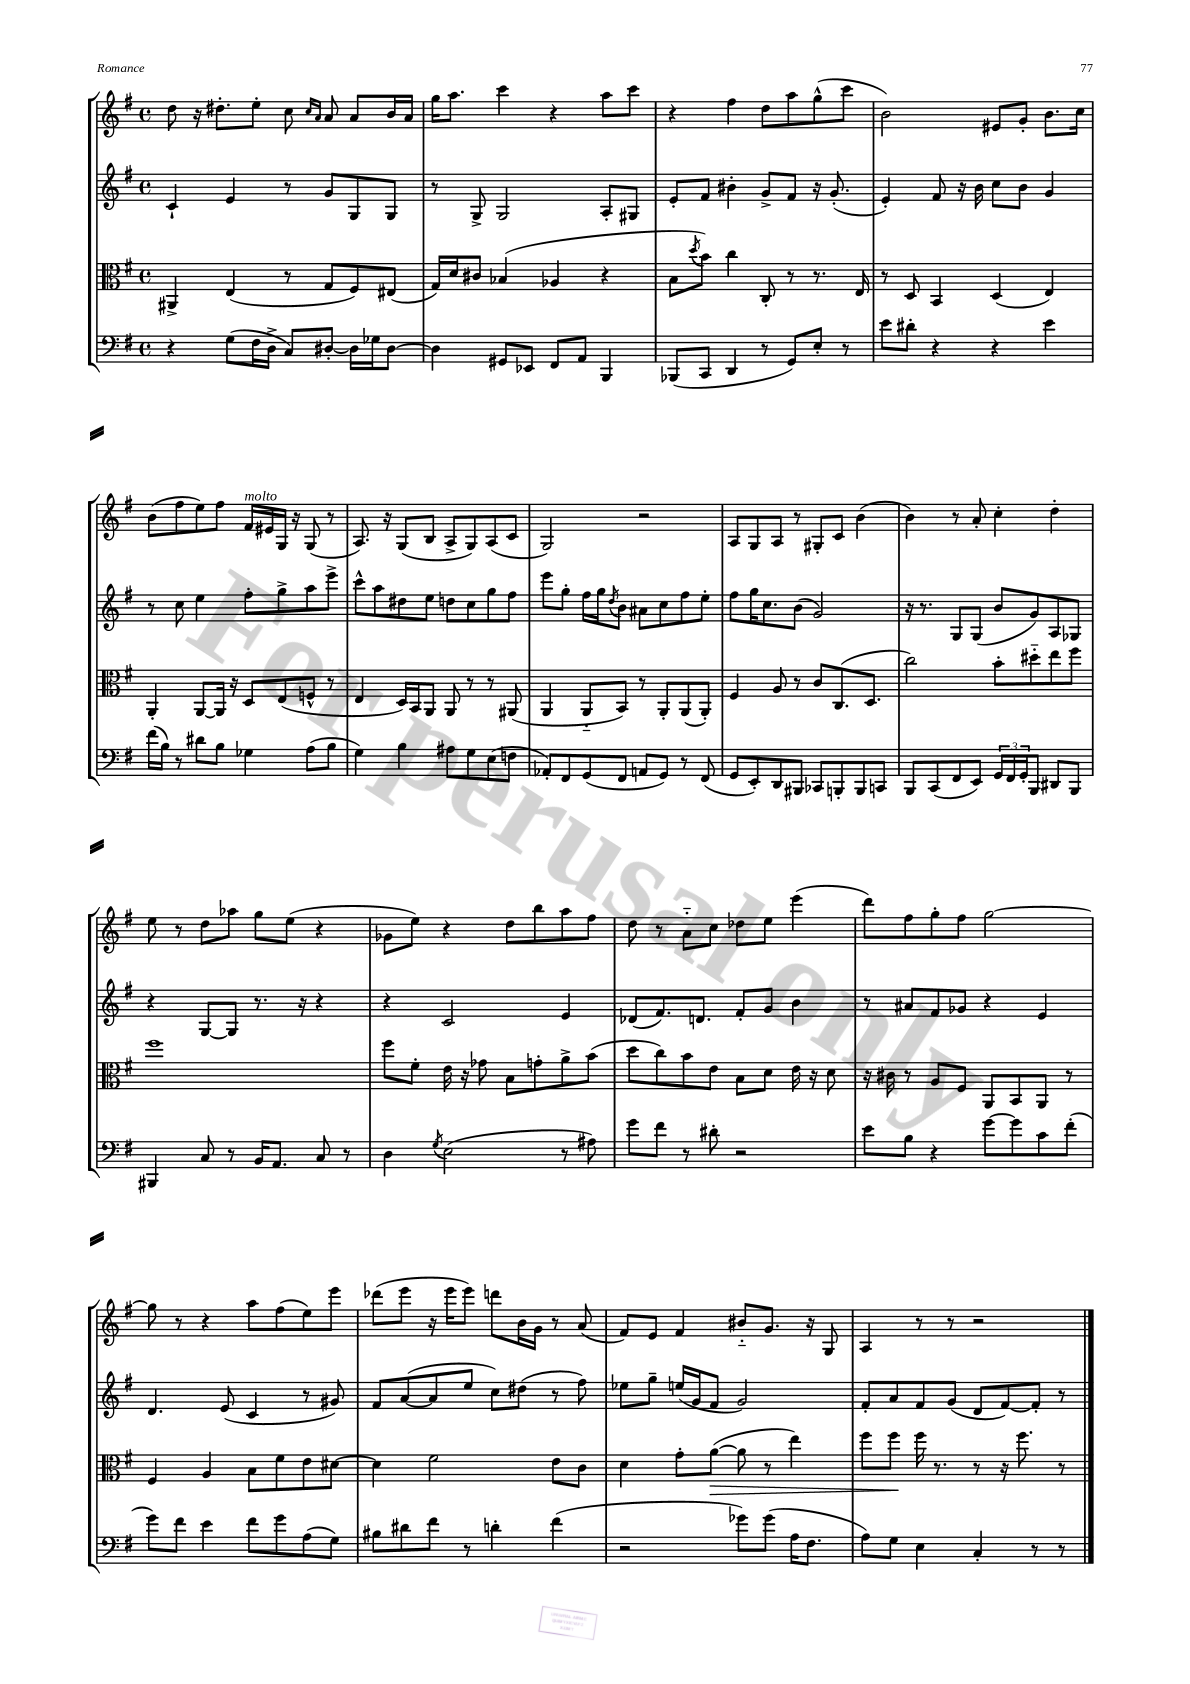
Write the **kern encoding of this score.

**kern	**kern	**kern	**kern
*staff4	*staff3	*staff2	*staff1
*clefF4	*clefC3	*clefG2	*clefG2
*k[f#]	*k[f#]	*k[f#]	*k[f#]
*M4/4	*M4/4	*M4/4	*M4/4
*met(c)	*met(c)	*met(c)	*met(c)
4r	4AA#^/	4c`/	8dd\
.	.	.	16r
.	.	.	8.dd#'\L
(8G\L	(4E/	4e/	.
16F#\L	.	.	8ee'\J
16D^\JJ	.	.	.
8C/L)	8r	8r	8cc\
.	.	.	16qqcc/LL
.	.	.	16qqa/JJ
[8D#'/J	8G/L	8g/L	8a/
16D#\]LL	8F#/)	8G/	8a/L
16G-\J	.	.	.
[8D#\J	(8E#/J	8G/J	16b/L
.	.	.	16a/JJ
=	=	=	=
4D#\]	16G/LL)	8r	16gg\LK
.	16d/J	.	8.aa\J
.	8c#/J	8G^/	.
8GG#/L	(4B-/	2G/	4ccc\
8EE-/J	.	.	.
8FF#/L	4A-/	.	4r
8AA/J	.	.	.
4BBB/	4r	8A'/L	8aa\L
.	.	8G#/J	8ccc\J
=	=	=	=
(8BBB-/L	8B\L	8e'/L	4r
.	8qdd/	.	.
8CC/J	8b\J)	8f#/J	.
4DD/	4cc\	4b#'\	4ff#\
8r	8C'/	8g^/L	8dd\L
8GG/L)	8r	8f#/J	8aa\
8E'/J	8.r	16r	(8gg^^\
.	.	(8.g'/	.
8r	.	.	8ccc\J
.	16E/	.	.
=	=	=	=
8e\L	8r	4e'/)	2b\)
8d#'\J	8D/	.	.
4r	4BB/	8f#/	.
.	.	16r	.
.	.	16b\	.
4r	(4D/	8cc\L	8e#/L
.	.	8b\J	8g'/J
4e\	4E/)	4g/	8.b\L
.	.	.	16cc\Jk
=	=	=	=
(16f#\LL	4AA'/	8r	(8b\L
16B\JJ)	.	.	.
8r	.	8cc\	8ff#\
8d#\L	[8AA/L	4ee\	8ee\)
8B\J	16AA/]Jk	.	8ff#\J
.	16r	.	.
4G-\	8D/L	8ff#'\L	16f#/LL
.	.	.	16e#/
.	(8E/	8gg^\	16G/JJ
.	.	.	16r
(8A\L	8F^^/J	8aa\	(8G/
8B\J	8r	8eee^\J	8r
=	=	=	=
4G\)	4E/	8ccc^^\L	8.A/)
.	.	8aa\	.
.	.	.	16r
4B\	16D/LL)	8dd#\	(8G/L
.	16BB/J	.	.
.	8AA/J	8ee\J	8B/J
8A#\L	8AA/	8dd\L	8A^/L
8G\	8r	8cc\	8G/)
(8E\	8r	8gg\	(8A/
8F\J	(8AA#/	8ff#\J	8c/J
=	=	=	=
8AA-'/L)	4AA/	8eee\L	2G/)
8FF#/	.	8gg'\J	.
(8GG/	8AA'~/L	16ff#\LL	.
.	.	16gg\J	.
.	.	8qdd/	.
8FF#/J	8BB/J)	8b\J	.
8AA/L	8r	8a#\L	2r
8GG/J)	8AA'/L	8cc\	.
8r	(8AA/	8ff#\	.
(8FF#/	8AA'/J)	8ee'\J	.
=	=	=	=
8GG/L	4F#/	8ff#\L	8A/L
8EE'/)	.	16gg\K	8G/
.	.	8.cc\	.
8DD/	8A/	.	8A/J
8BBB#/J	8r	(8b\J	8r
8CC-/L	8c/L	2g/)	8G#'/L
8BBB'/	(8.C/	.	8c/J
8BBB/	.	.	(4b\
.	8.D/J	.	.
8CC/J	.	.	.
=	=	=	=
8BBB/L	2cc\)	16r	4b\)
.	.	8.r	.
(8CC/	.	.	.
8FF#/	.	8G/L	8r
8EE/J)	.	(8G/J	8a'/
24GG/LL	8b'\L	8b/L	4cc'\
24FF#/	.	.	.
24GG'/J	.	.	.
8BBB/J	8dd#'~\	8g/)	.
8DD#/L	8ee\	8A/	4dd'\
8BBB/J	8ff#\J	8G-/J	.
=	=	=	=
4BBB#/	1ff#	4r	8ee\
.	.	.	8r
8C/	.	[8G/L	8dd\L
8r	.	8G/]J	8aa-\J
16BB/LK	.	8.r	8gg\L
8.AA/J	.	.	.
.	.	.	(8ee\J
.	.	16r	.
8C/	.	4r	4r
8r	.	.	.
=	=	=	=
4D\	8ff#\L	4r	8g-\L
.	8f#'\J	.	8ee\J)
8qG/	.	.	.
(2E\	16e\	2c/	4r
.	16r	.	.
.	8g-\	.	.
.	8B\L	.	8dd\L
.	8g'\	.	8bb\
8r	8a^\	4e/	8aa\
8A#\)	(8b\J	.	8ff#\J
=	=	=	=
8g\L	8dd\L	(8d-/L	8dd\
8f#\J	8cc\)	8.f#/)	8r
8r	8b\	.	8a'~\L
.	.	8.d/J	.
8d#'\	8e\J	.	8cc\J
2r	8B\L	8f#'/L	8dd-\L
.	8d\J	8g/J	8ee\J
.	16e\	4b\	(4eee\
.	16r	.	.
.	8d\	.	.
=	=	=	=
8e\L	16r	8r	8ddd\L)
.	16c#\	.	.
8B\J	8r	8a#/L	8ff#\
4r	8A/L	8f#/	8gg'\
.	8F#/J	8g-/J	8ff#\J
[8g\L	8AA/L	4r	[2gg\
8g\]	8BB/	.	.
8c\	8AA/J	4e/	.
(8f#'\J	8r	.	.
=	=	=	=
8g\L)	4F#/	4.d/	8gg\]
8f#\J	.	.	8r
4e\	4A/	.	4r
.	.	(8e/	.
8f#\L	8B\L	4c/	8aa\L
8g\	8f#\	.	(8ff#\
(8A\	8e\	8r	8ee\)
8G\J)	[8d#\J	8g#/)	8eee\J
=	=	=	=
8B#\L	4d#\]	8f#/L	(8ddd-\L
8d#\	.	([8a/	8eee\J
8f#\J	2f#\	8a/]	16r
.	.	.	16eee\LK
8r	.	8ee/J	8eee\J)
4d'\	.	8cc\L)	8ddd\L
.	.	(8dd#\J	16b\L
.	.	.	16g\JJ
(4f#\	8e\L	8r	8r
.	8c\J	8ff#\)	(8a/
=	=	=	=
2r	4d\	8ee-\L	8f#/L)
.	.	8gg~\J	8e/J
.	8g'\L	(16ee/LL	4f#/
.	.	16g/J	.
.	([8a\J	8f#/J	.
8g-\L)	8a\]	2g/)	8b#'~/L
(8g-\J	8r	.	8.g/J
16A\LK	4ee\)	.	.
8.F#\J	.	.	16r
.	.	.	8G/
=	=	=	=
8A\L)	8ff#\L	8f#'/L	4A/
8G\J	8ff#\J	8a/	.
4E\	16ff#\	8f#/	8r
.	8.r	.	.
.	.	(8g/J	8r
4C'/	8r	8d/L	2r
.	16r	[8f#/)	.
.	8.ff#\	.	.
8r	.	8f#'/]J	.
8r	8r	8r	.
==	==	==	==
*-	*-	*-	*-
